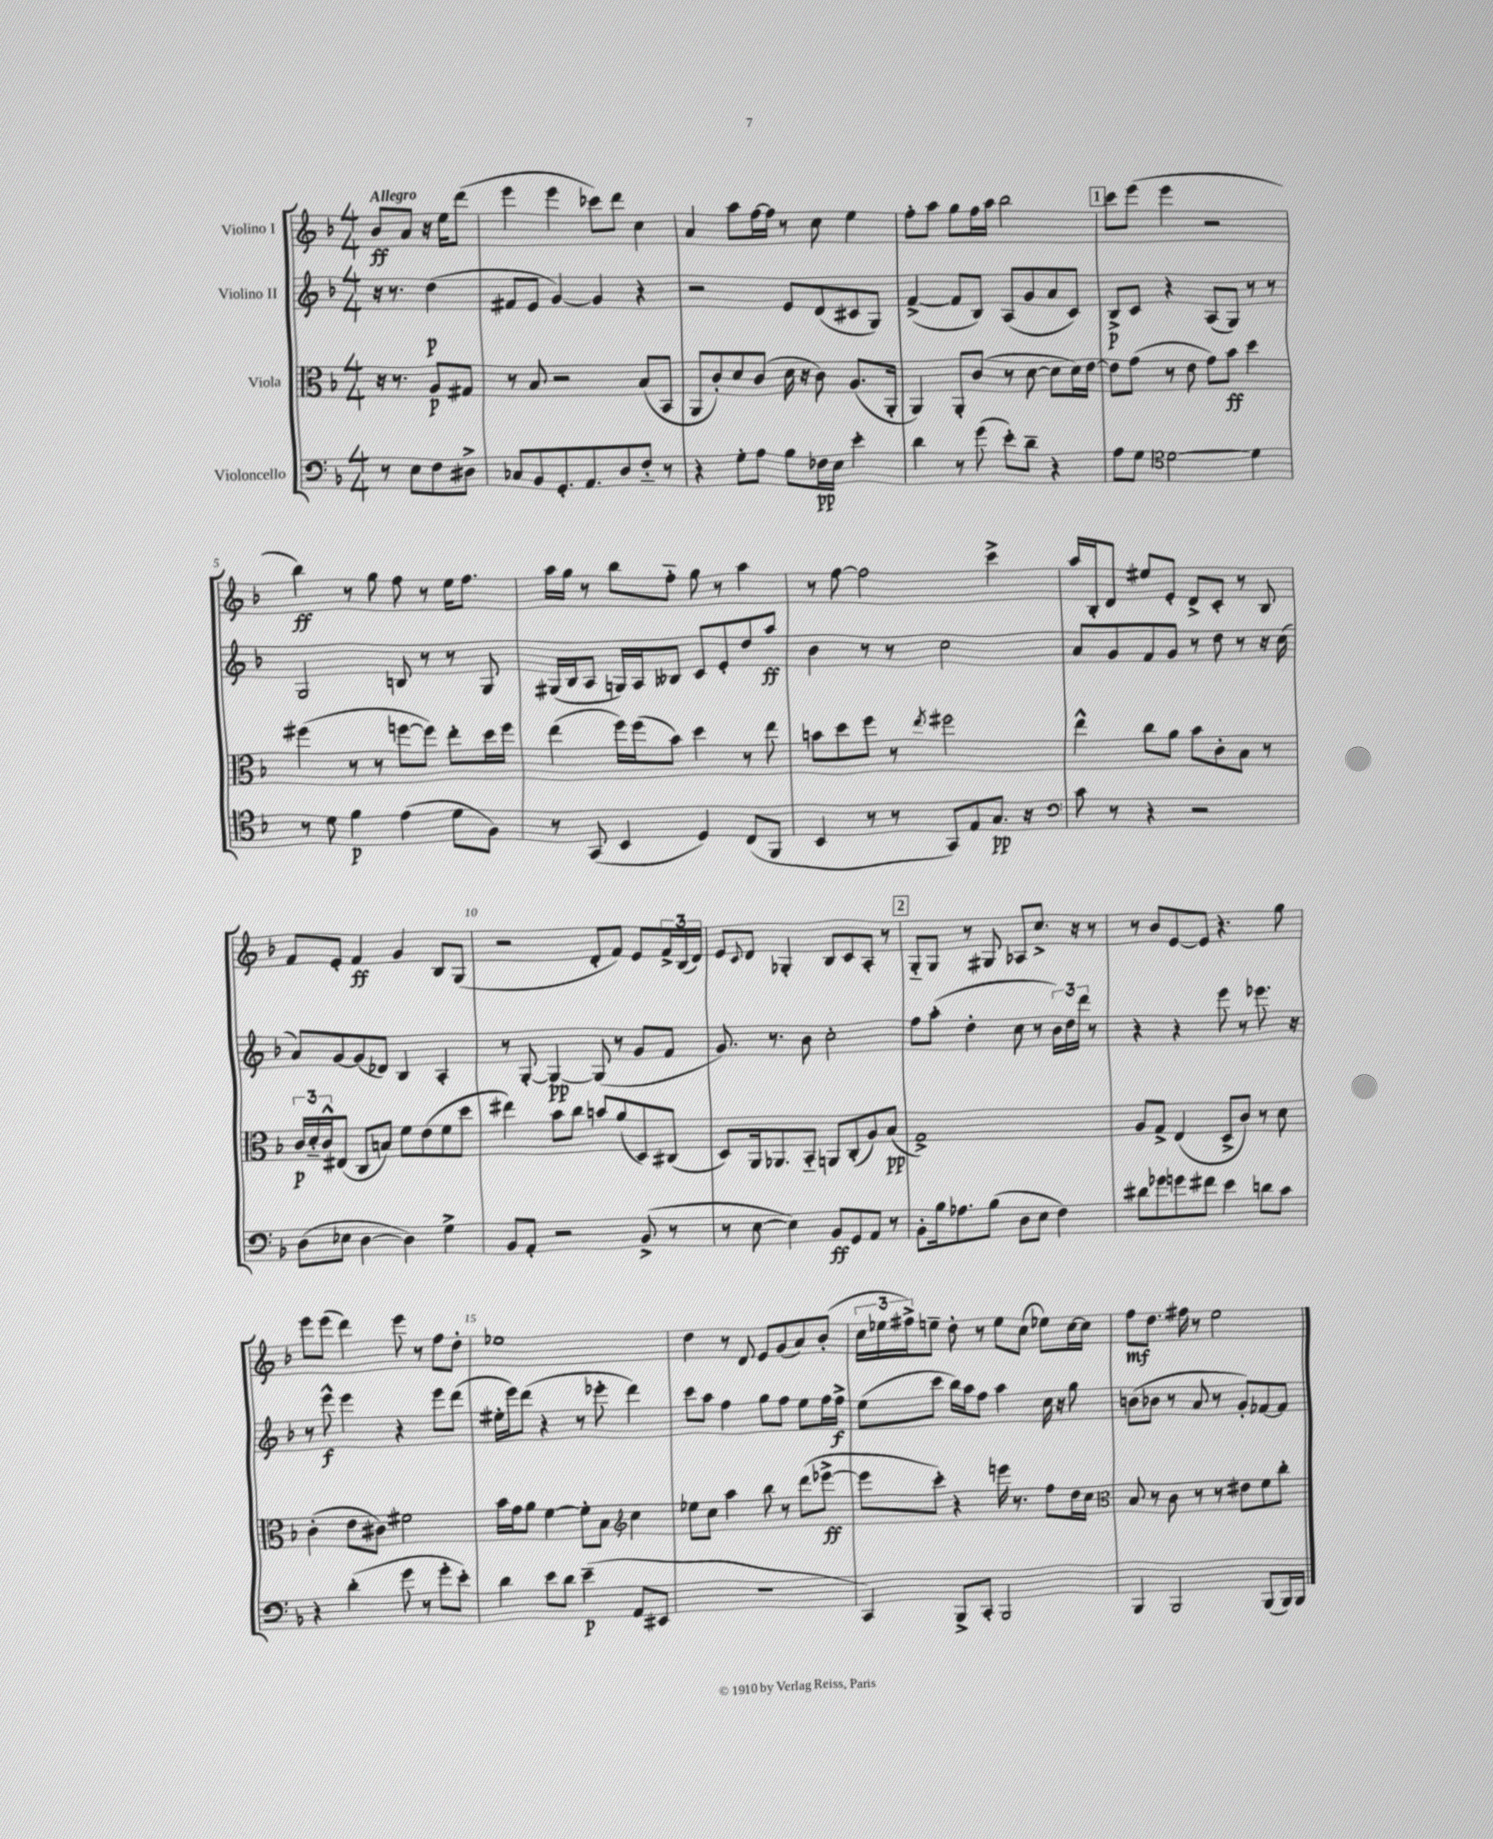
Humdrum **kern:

**kern	**kern	**kern	**kern
*staff4	*staff3	*staff2	*staff1
*clefF4	*clefC3	*clefG2	*clefG2
*k[b-]	*k[b-]	*k[b-]	*k[b-]
*M4/4	*M4/4	*M4/4	*M4/4
8r	16r	16r	8b-
.	8.r	8.r	.
8E	.	.	8a
8F	8A	(4dd	16r
.	.	.	16ee
8D#^	8G#	.	(8ddd
=	=	=	=
8C-	8r	8f#	4eee
8BB-	8B-	8e	.
8.GG'	2r	[4g)	4eee
8.AA	.	.	.
.	.	4g]	8ccc-)
8D	.	.	8ddd
8F'~	(8B-	4r	4cc
8r	8BB-	.	.
=	=	=	=
4r	8AA	2r	4a
.	8c')	.	.
8G'	8d	.	8aa
8A	(8c	.	[16ff
.	.	.	16ff]
8B-	16d	8e	8r
.	16r	.	.
16F-	8c)	(8d	8cc
16E	.	.	.
4e'	(8.A	8c#	4ee
.	.	8G)	.
.	16AA'	.	.
=	=	=	=
4d	4AA)	([4f^	8ff'
.	.	.	8aa
8r	8AA'	8f]	8gg
(8g	(8c	8B-)	16ff
.	.	.	16aa
8e')	8r	(8A	2bb-
8d~	[8d	8g	.
4r	8d]	8a	.
.	16d)	8c)	.
.	[16e	.	.
=	=	=	=
8A	8e]	8B-^	8ccc
8G	(8g	8c	(8eee
*clefC4	*	*	*
[2d	8r	4r	4eee
.	8e	.	.
.	8g)	(8A	2r
.	8b-	8G)	.
4d]	4dd	8r	.
.	.	8r	.
=	=	=	=
8r	(4ff#	2G	4bb-)
8d	.	.	.
4f	8r	.	8r
.	8r	.	8gg
(4e	[8ff	8B	8ff
.	8ff])	8r	8r
8d	8ee'	8r	16ee
.	.	.	8.ff
8F)	16dd	8G	.
.	16ff	.	.
=	=	=	=
8r	(4ee	(16G#	16aa
.	.	16B-	16gg
(8GG	.	8A	8r
4BB-	16ff)	16G)	8bb-
.	(16ff	16A	.
.	8b-)	8B--	8ff'~
4D)	4dd	8c	8gg
.	.	8e'	8r
(8C	8r	8dd	4aa
8FF	8ee	8aa	.
=	=	=	=
4BB-	8b	4b-	8r
.	8dd	.	[8ff
8r	8ff	8r	2ff]
8r	8r	8r	.
.	8qee	.	.
8GG)	2ff#	2cc	.
8E	.	.	.
8.G	.	.	4ccc^
16r	.	.	.
=	=	=	=
*clefF4	*	*	*
8c	4ee^^	8a	16aa
.	.	.	16B-'
8r	.	8g	8d
4r	8cc	8f	8ee#
.	8a	8g	8e'
2r	8b-	8r	8d^
.	8c'	8dd	8c'
.	8B-	8r	8r
.	8r	16r	8B-
.	.	(16cc	.
=	=	=	=
(8D	24c	8a)	8f
.	24d'~	.	.
.	24c^^	.	.
8E-	(8E#	[8g	8e'
[4D	8C	(8g]	4f
.	8B)	8d-)	.
4D])	8f	4B-	4g
.	(8e	.	.
4G^	8f	4A'	8B-
.	8dd	.	(8G
=	=	=	=
8BB-	4ee#)	8r	2r
8AA'	.	[8G'	.
2r	8b-	4G_	.
.	8cc	.	.
.	8b	(8G]	8d'
.	(8a	8r	8f)
(8BB-^	8D)	8g	8e
8r	(8C#	8f	24f^
.	.	.	(24B-
.	.	.	24d)
=	=	=	=
8r	8D)	8.g)	8e
.	.	.	8qqc
[8E	16AA	.	8d
.	8.AA-	8.r	.
4E])	.	.	4G-'
.	8BB-'~	8b-	.
8BB-	8AA	2cc'	8B-
8GG	(8C'	.	8c
8AA	8A)	.	8A'
8r	(8B-	.	8r
=	=	=	=
8BB-'	1G^)	8ff	8G'~
16B-	.	(8aa'	8G
8.A-	.	.	.
.	.	4dd'	8r
(8B-	.	.	8G#
8D	.	8cc	8A-
8E	.	8r	8.cc^
4F)	.	24b-)	.
.	.	24dd	.
.	.	.	16r
.	.	24ddd	.
.	.	8r	8r
=	=	=	=
8d#	8A	4r	8r
8g-	8G^	.	8b-
8g	(4E	4r	[8e
8f#	.	.	8e]
4e	8D^	8eee	4.r
.	8c)	8r	.
8d	8r	8.eee-	.
8c	8d	.	8gg
.	.	16r	.
=	=	=	=
4r	(4c'	8r	8eee
.	.	8eee^^	(8eee
(4d'	8e	4eee	4ddd)
.	8c#)	.	.
8g	2f#	4r	8eee
8r	.	.	8r
8g'	.	8eee	8ff
8e')	.	(8ddd	8dd'
=	=	=	=
4d	16b-	16ee#'	1ee-
.	16g	16eee)	.
.	8a	(8ddd	.
8e	[4f	4r	.
8d	.	.	.
(4e~	8f']	8r	.
.	8B-	8eee-'	.
*	*clefG2	*	*
8AA	4cc	4ddd)	.
8EE#	.	.	.
=	=	=	=
1r	8ee-	8ccc	4dd
.	8cc	8aa	.
.	4aa	4ff	8r
.	.	.	8d
.	8bb-	8gg	8e
.	8r	8ff	(8g
.	(8ddd	8ee	8a)
.	[8eee-^	16ff	(8b-'
.	.	16ff^	.
=	=	=	=
4CC)	8eee-]	(8ee	24cc
.	.	.	24ee-
.	.	.	24ff#^)
.	8ccc')	8ccc	8ee~
8BBB-^	4r	16bb-)	8dd'
.	.	16aa	.
8CC'	.	8ff	8r
2BBB-	16eee	4aa	8ee
.	8.r	.	.
.	.	.	(8cc
.	8ff	16cc	8ee-)
.	.	16r	.
.	16dd	8gg	[16cc
.	16cc	.	16cc]
=	=	=	=
*	*clefC3	*	*
4BBB-	8B-	(8b	8ff
.	8r	8b-	8.dd
2BBB-	8c	8r	.
.	.	.	16ff#
.	8r	8a	8r
.	8r	8r	2ee
.	8e#	8g')	.
(8BBB-	8f	[8f-	.
16BBB-)	8cc'	8f-]	.
16BBB-	.	.	.
==	==	==	==
*-	*-	*-	*-
